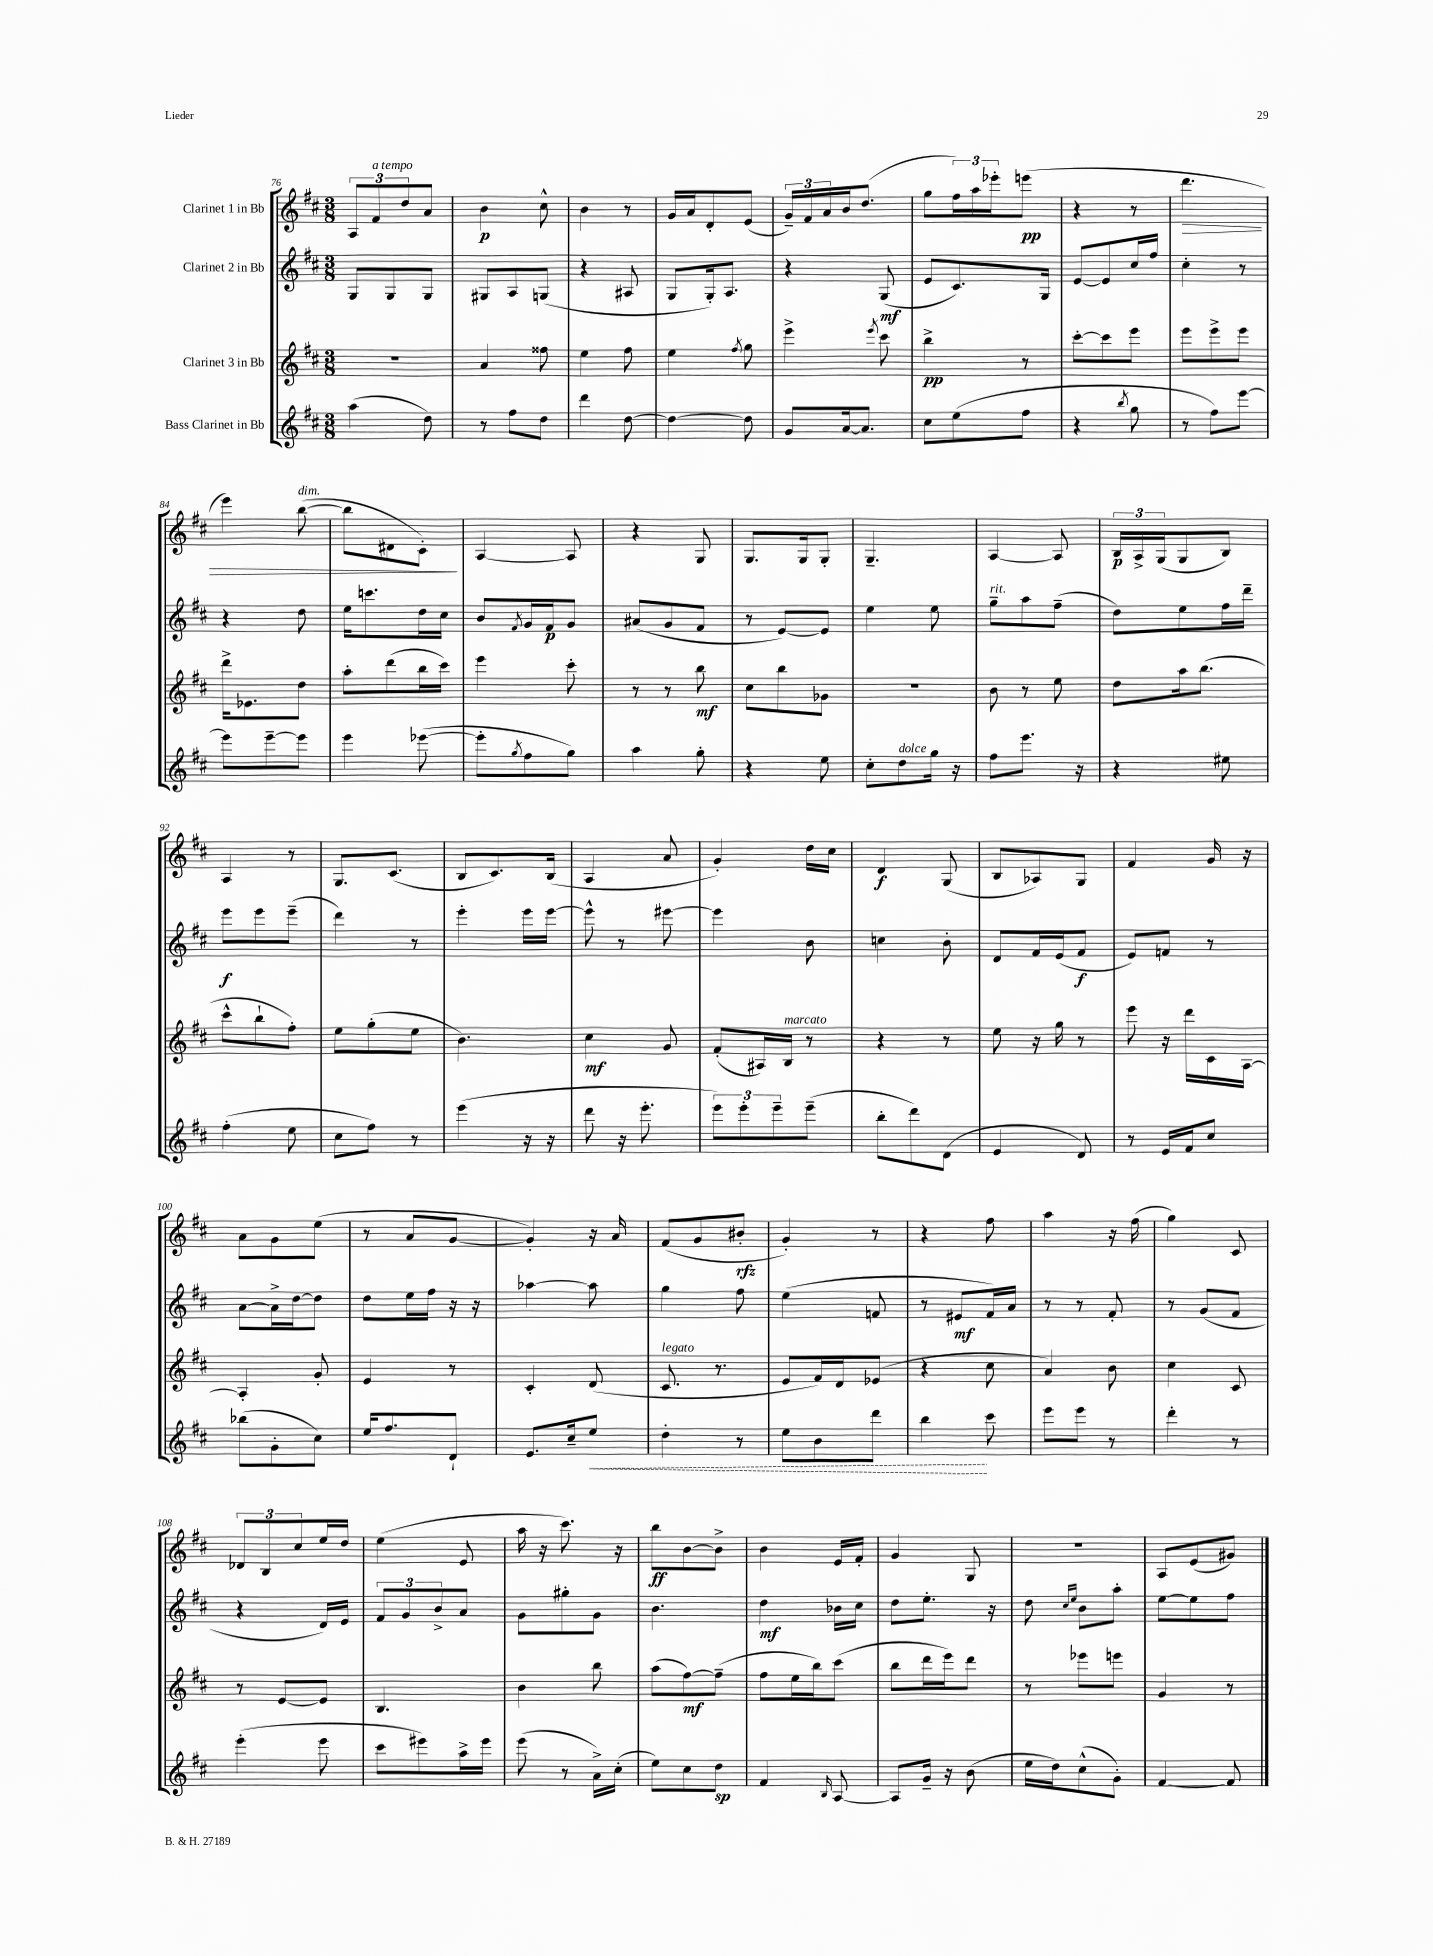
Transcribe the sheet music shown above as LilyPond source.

<<
\new StaffGroup <<
\new Staff = "s0" \with { instrumentName = "Clarinet 1 in Bb" } {
    \clef treble \key d \major \numericTimeSignature \time 3/8
    \tuplet 3/2 { a8 fis'8^\markup { \italic "a tempo" } d''8 } a'8 |
    b'4\p cis''8-^ |
    b'4 r8 |
    g'16 a'16 d'8-. e'8( |
    \tuplet 3/2 { g'16--) fis'16 a'16 } b'16 d''8.( |
    g''8 \tuplet 3/2 { fis''16) a''16 ees'''16-. } e'''8\pp( |
    r4 r8 |
    d'''4.\> |
    e'''4) b''8~^\markup { \italic "dim." }( |
    b''8 dis'8 cis'8-.\!) |
    a4~ a8 |
    r4 g8 |
    g8. g16 g8-. |
    g4.-- |
    a4~ a8 |
    \tuplet 3/2 { b16\p a16-> g16( } g8 b8) |
    a4 r8 |
    g8. cis'8.( |
    b8 cis'8.) b16( |
    a4 a'8 |
    g'4-.) d''16 cis''16 |
    d'4\f g8( |
    b8 aes8) g8 |
    fis'4 g'16 r16 |
    a'8 g'8 e''8( |
    r8 a'8 g'8~ |
    g'4-.) r16 a'16 |
    fis'8( g'8 bis'8-.\rfz |
    g'4-.) r8 |
    r4 fis''8 |
    a''4 r16 fis''16( |
    g''4) cis'8 |
    \tuplet 3/2 { des'8 b8 cis''8 } e''16 d''16 |
    e''4( e'8 |
    a''16 r16 cis'''8.) r16 |
    b''8\ff b'8~ b'8-> |
    b'4 e'16 fis'16-. |
    g'4 g8 |
    R4. |
    a8 e'8( gis'8) \bar "|." |
}
\new Staff = "s1" \with { instrumentName = "Clarinet 2 in Bb" } {
    \clef treble \key d \major \numericTimeSignature \time 3/8
    g8 g8 g8 |
    gis8 a8 g8( |
    r4 ais8 |
    g8 g16-.) a8. |
    r4 g8\mf( |
    e'8 cis'8.) g16 |
    e'8~ e'8 cis''16 fis''16 |
    cis''4-. r8 |
    r4 d''8 |
    e''16 c'''8. d''16 cis''16 |
    b'8 \acciaccatura { fis'8 } g'16 fis'16\p g'8 |
    ais'8( g'8 fis'8 |
    r8 e'8~) e'8 |
    e''4 e''8 |
    g''8--^\markup { \italic "rit." } a''8 fis''8--( |
    d''8) e''8 fis''16 d'''16-- |
    e'''8\f e'''8 e'''8--( |
    d'''4) r8 |
    e'''4-. e'''16 e'''16~ |
    e'''8-^ r8 eis'''8~ |
    eis'''4 b'8 |
    c''4 b'8-. |
    d'8 fis'16 e'16( fis'8\f |
    e'8) f'8 r8 |
    a'8~ a'16-> d''16~ d''8 |
    d''8 e''16 fis''16 r16 r16 |
    aes''4~ aes''8 |
    g''4 fis''8 |
    e''4( f'8 |
    r8 eis'8\mf fis'16) a'16 |
    r8 r8 fis'8-. |
    r8 g'8( fis'8 |
    r4 d'16) e'16 |
    \tuplet 3/2 { fis'8 g'8 b'8-> } a'8 |
    g'8 gis''8-. g'8 |
    b'4. |
    d''4\mf bes'16 cis''16 |
    d''8 e''8.-. r16 |
    d''8 \grace { cis''16 e''16 } b'8 a''8-. |
    e''8~ e''8 fis''8 \bar "|." |
}
\new Staff = "s2" \with { instrumentName = "Clarinet 3 in Bb" } {
    \clef treble \key d \major \numericTimeSignature \time 3/8
    R4. |
    a'4 fisis''8 |
    e''4 fis''8 |
    e''4 \acciaccatura { fis''8 } g''8 |
    e'''4-> \acciaccatura { e'''8 } cis'''8 |
    b''4->\pp r8 |
    cis'''8~-. cis'''8 e'''8 |
    e'''8 e'''8-> e'''8 |
    d'''16-> ees'8. d''8 |
    a''8-. d'''8( b''16 cis'''16) |
    e'''4 cis'''8-. |
    r8 r8 b''8\mf |
    cis''8 b''8 ges'8 |
    R4. |
    b'8 r8 e''8 |
    d''8 a''16 b''8.( |
    cis'''8-^ b''8-! fis''8-.) |
    e''8 g''8-.( e''8 |
    b'4.) |
    cis''4\mf g'8 |
    fis'8-.( ais16) b16^\markup { \italic "marcato" } r8 |
    r4 r8 |
    e''8 r16 g''16 r8 |
    e'''8 r16 d'''16 cis'16 a16~ |
    a4-. g'8-. |
    e'4 r8 |
    cis'4-. d'8( |
    cis'8.^\markup { \italic "legato" } r8. |
    e'8 fis'16) d'16 ees'8( |
    r4 cis''8 |
    a'4) b'8 |
    cis''4 cis'8 |
    r8 e'8~ e'8 |
    b4. |
    b'4 b''8 |
    a''8( fis''8~\mf) fis''8--( |
    fis''8 e''16 b''16) cis'''8( |
    b''8 d'''16 e'''16) d'''8 |
    r8 ees'''8 e'''8 |
    g'4 r8 \bar "|." |
}
\new Staff = "s3" \with { instrumentName = "Bass Clarinet in Bb" } {
    \clef treble \key d \major \numericTimeSignature \time 3/8
    a''4( d''8) |
    r8 fis''8 d''8 |
    d'''4 d''8~ |
    d''4~ d''8 |
    g'8 a'16~ a'8. |
    cis''8 e''8( fis''8 |
    r4 \acciaccatura { b''8 } g''8 |
    r8 fis''8) e'''8~ |
    e'''8 e'''8~-- e'''8 |
    e'''4 ees'''8~( |
    ees'''8-. \acciaccatura { g''8 } fis''8 g''8) |
    a''4 g''8-. |
    r4 e''8 |
    cis''8-. d''8^\markup { \italic "dolce" } g''16 r16 |
    fis''8 e'''8. r16 |
    r4 eis''8 |
    fis''4-.( e''8 |
    cis''8 fis''8) r8 |
    e'''4( r16 r16 |
    d'''8 r16 e'''8.-. |
    \tuplet 3/2 { e'''8) e'''8-. e'''8-- } e'''8--( |
    b''8-. d'''8) d'8( |
    e'4 d'8) |
    r8 e'16 fis'16 cis''8 |
    bes''8( g'8-. cis''8) |
    e''16 fis''8. d'8-! |
    e'8. cis''16-- \once \override Hairpin.style = #'dashed-line e''8\< |
    d''4-. r8 |
    e''8 b'8 d'''8 |
    b''4\! cis'''8 |
    e'''8 e'''8 r8 |
    d'''4-. r8 |
    e'''4-.( e'''8 |
    cis'''8 eis'''8) a''16-> eis'''16 |
    e'''8( r8 a'16->) cis''16-.( |
    e''8) cis''8 d''8\sp |
    fis'4 \grace { b16 } a8~ |
    a8 g'16-- r16 b'8( |
    e''16 d''16) cis''8-^( g'8-.) |
    fis'4~ fis'8 \bar "|." |
}
>>
>>
\layout { \context { \Score currentBarNumber = #76 } }
